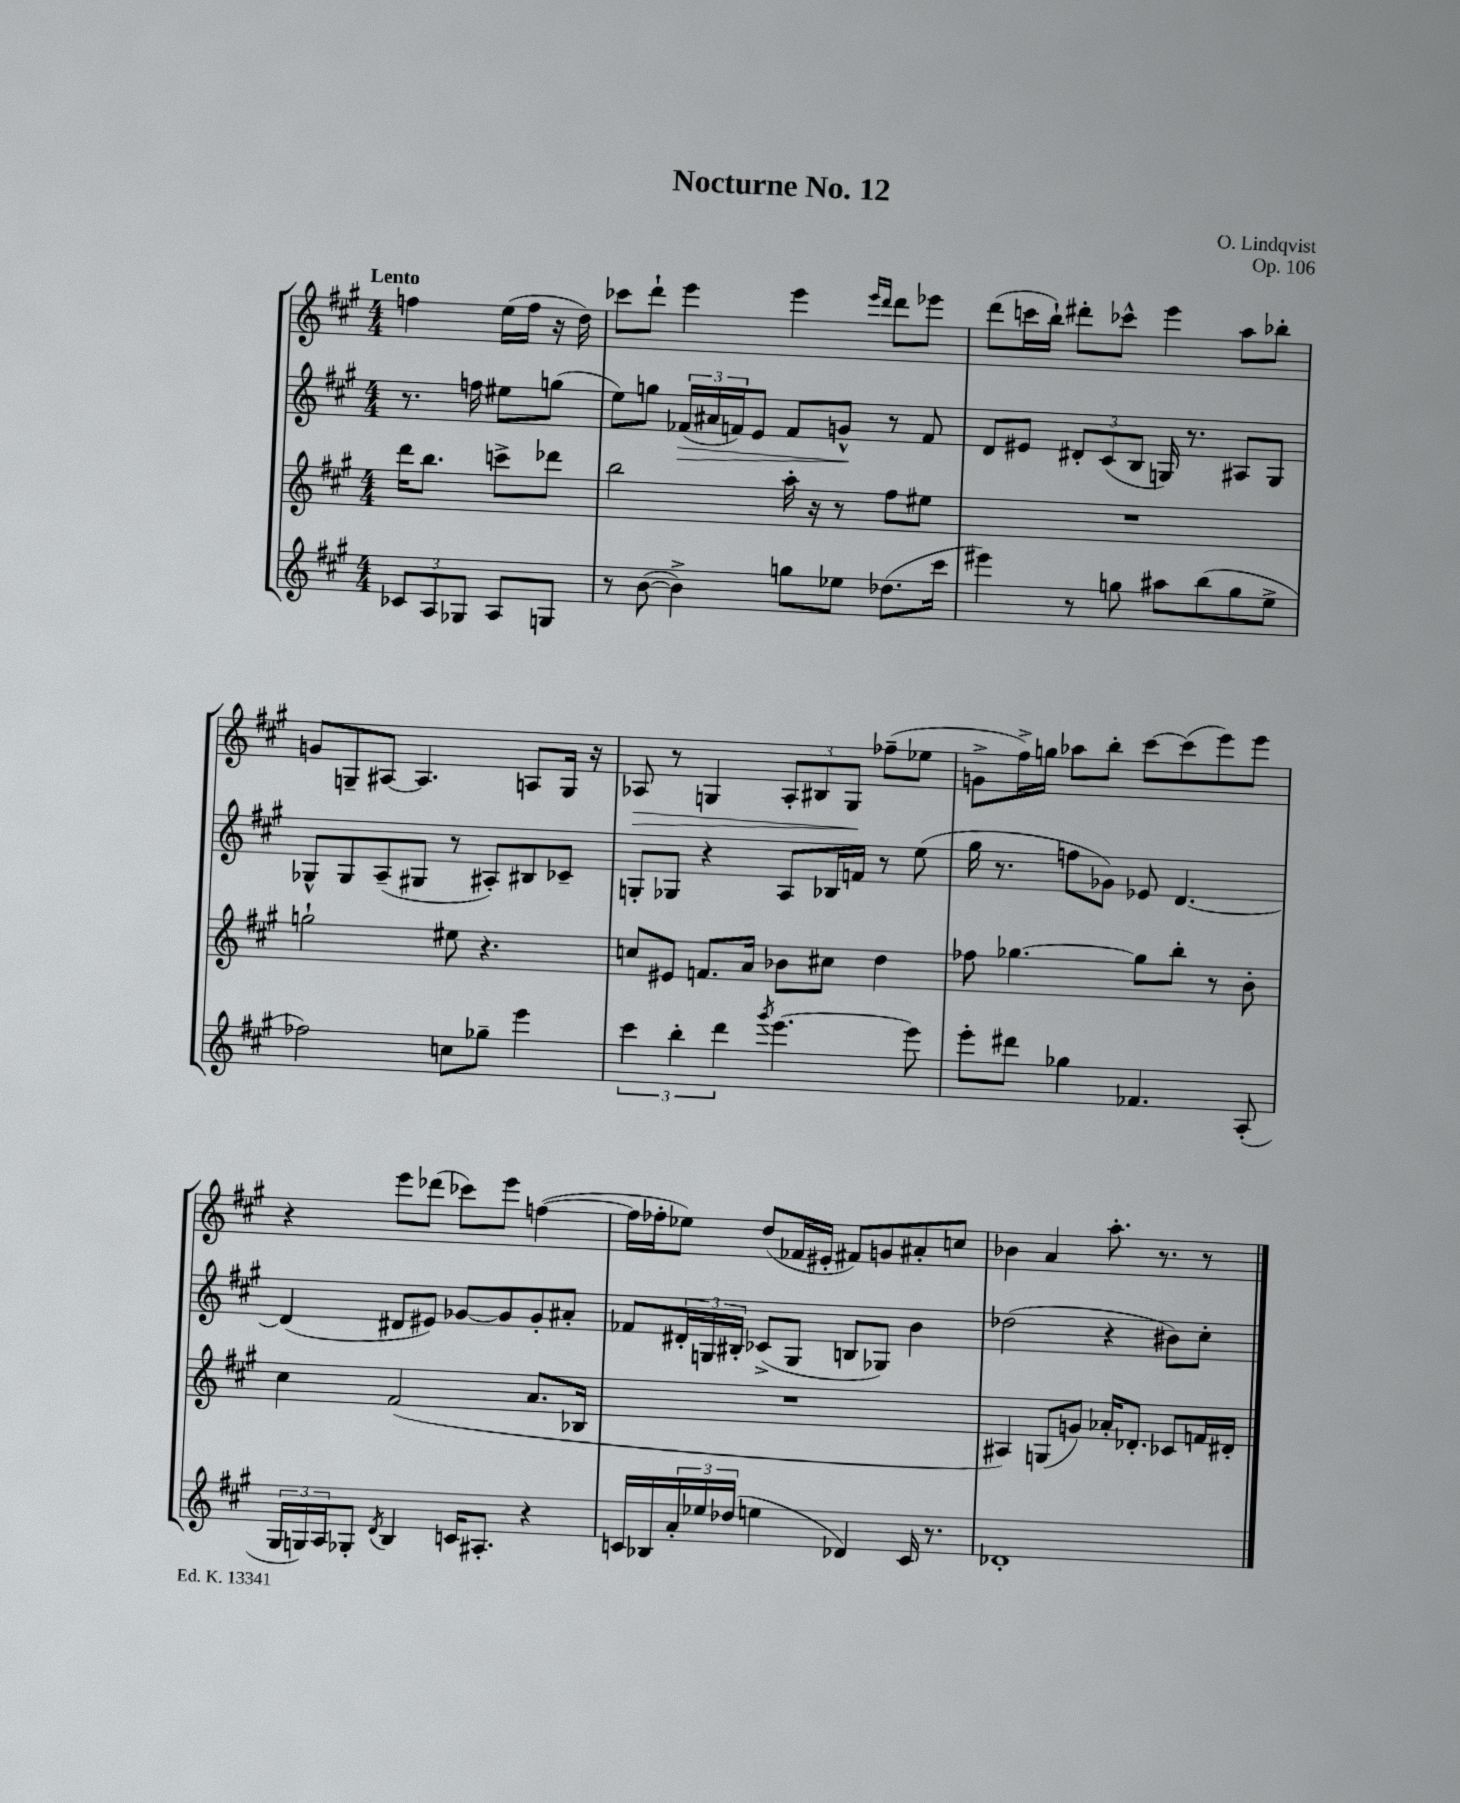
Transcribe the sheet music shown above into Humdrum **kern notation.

**kern	**kern	**kern	**kern
*staff4	*staff3	*staff2	*staff1
*clefG2	*clefG2	*clefG2	*clefG2
*k[f#c#g#]	*k[f#c#g#]	*k[f#c#g#]	*k[f#c#g#]
*M4/4	*M4/4	*M4/4	*M4/4
12c-	16ddd	8.r	4ff
.	8.bb	.	.
12A	.	.	.
12G-	.	.	.
.	.	16ff	.
8A	8ccc^	8ee#	(16ee
.	.	.	16ff
8G	8ddd-	(8gg	16r
.	.	.	16dd)
=	=	=	=
8r	2bb	8ee)	8ccc-
([8b	.	8gg	8ddd`
4b^])	.	(24f-	4eee
.	.	24a#	.
.	.	24f)	.
.	.	8e	.
8gg	16aa'	8f	4eee
.	16r	.	.
8ee-	8r	8g^^	.
.	.	.	16qqeee
.	.	.	16qqddd
(8.dd-	8ff#	8r	8ddd
.	8ee#	8f	8eee-
16ccc#	.	.	.
=	=	=	=
4eee#)	1r	8d	(8ddd
.	.	8e#	16ccc
.	.	.	16bb`)
8r	.	12d#'	8ddd#'
.	.	(12c#	.
8gg	.	.	8ccc-^^
.	.	12B	.
8aa#	.	16G)	4eee
.	.	8.r	.
(8bb	.	.	.
8gg	.	8A#	8aa
8ee^	.	8G	8bb-'
=	=	=	=
2ff-)	2gg`	8G-^^	8g
.	.	8G-	8G~
.	.	(8A~	[8A#
.	.	8G#	4.A#]
8cc	8ee#	8r	.
8gg-~	4.r	8A#')	.
4eee	.	8B#	8A
.	.	8c-~	16G
.	.	.	16r
=	=	=	=
6ccc#	8cc	8G'	8A-
.	8e#	8G-	8r
6bb'	.	.	.
.	8.f	4r	4G
6ddd	.	.	.
.	16a	.	.
8qggg#	.	.	.
[4.eee	8b-	8A	12A-'
.	.	.	12B#
.	8cc#	16B-	.
.	.	.	12G
.	.	16f	.
.	4dd	8r	(8ff-~
8eee]	.	(8ee	8ee-
=	=	=	=
8eee'	8ff-	16gg#	8g^
.	.	8.r	.
8ddd#	[4.gg-	.	16ff#^)
.	.	.	16gg
4gg-	.	8ff	8aa-
.	.	8g-)	8bb'
4.f-	8gg-]	8e-	[8ccc#
.	8bb'	[4.d	(8ccc#]
.	8r	.	8eee)
(8A'	8b'	.	8eee
=	=	=	=
24G#	4cc#	(4d]	4r
24G)	.	.	.
24A	.	.	.
8G-'	.	.	.
8qd	.	.	.
4B	(2f#	8d#	8eee
.	.	8e#)	(8ddd-
16c	.	[8g-	8ccc-)
8.A#'	.	.	.
.	.	8g-]	8eee
4r	8.a	8g-'	([4ff
.	.	8a#'	.
.	16B-	.	.
=	=	=	=
16c	1r	8f-	16ff]
16B-	.	.	16ff-'
24a'	.	24d#'	8ee-)
24ee-	.	24G	.
(24dd-	.	24B#'	.
4ee	.	(8c-^	(8dd
.	.	8G	16f-
.	.	.	16e#'
4d-)	.	8B	8f#)
.	.	8G-)	8g
16c	.	4b	8a#'
8.r	.	.	.
.	.	.	8cc
=	=	=	=
1d-'	4A#)	(2dd-	4b-
.	(8G	.	4a
.	8g)	.	.
.	16a-'	4r	8.aa'
.	8.d-'	.	.
.	.	.	8.r
.	8c-	8b#)	.
.	16f	8cc#'	8r
.	16d#'	.	.
==	==	==	==
*-	*-	*-	*-
